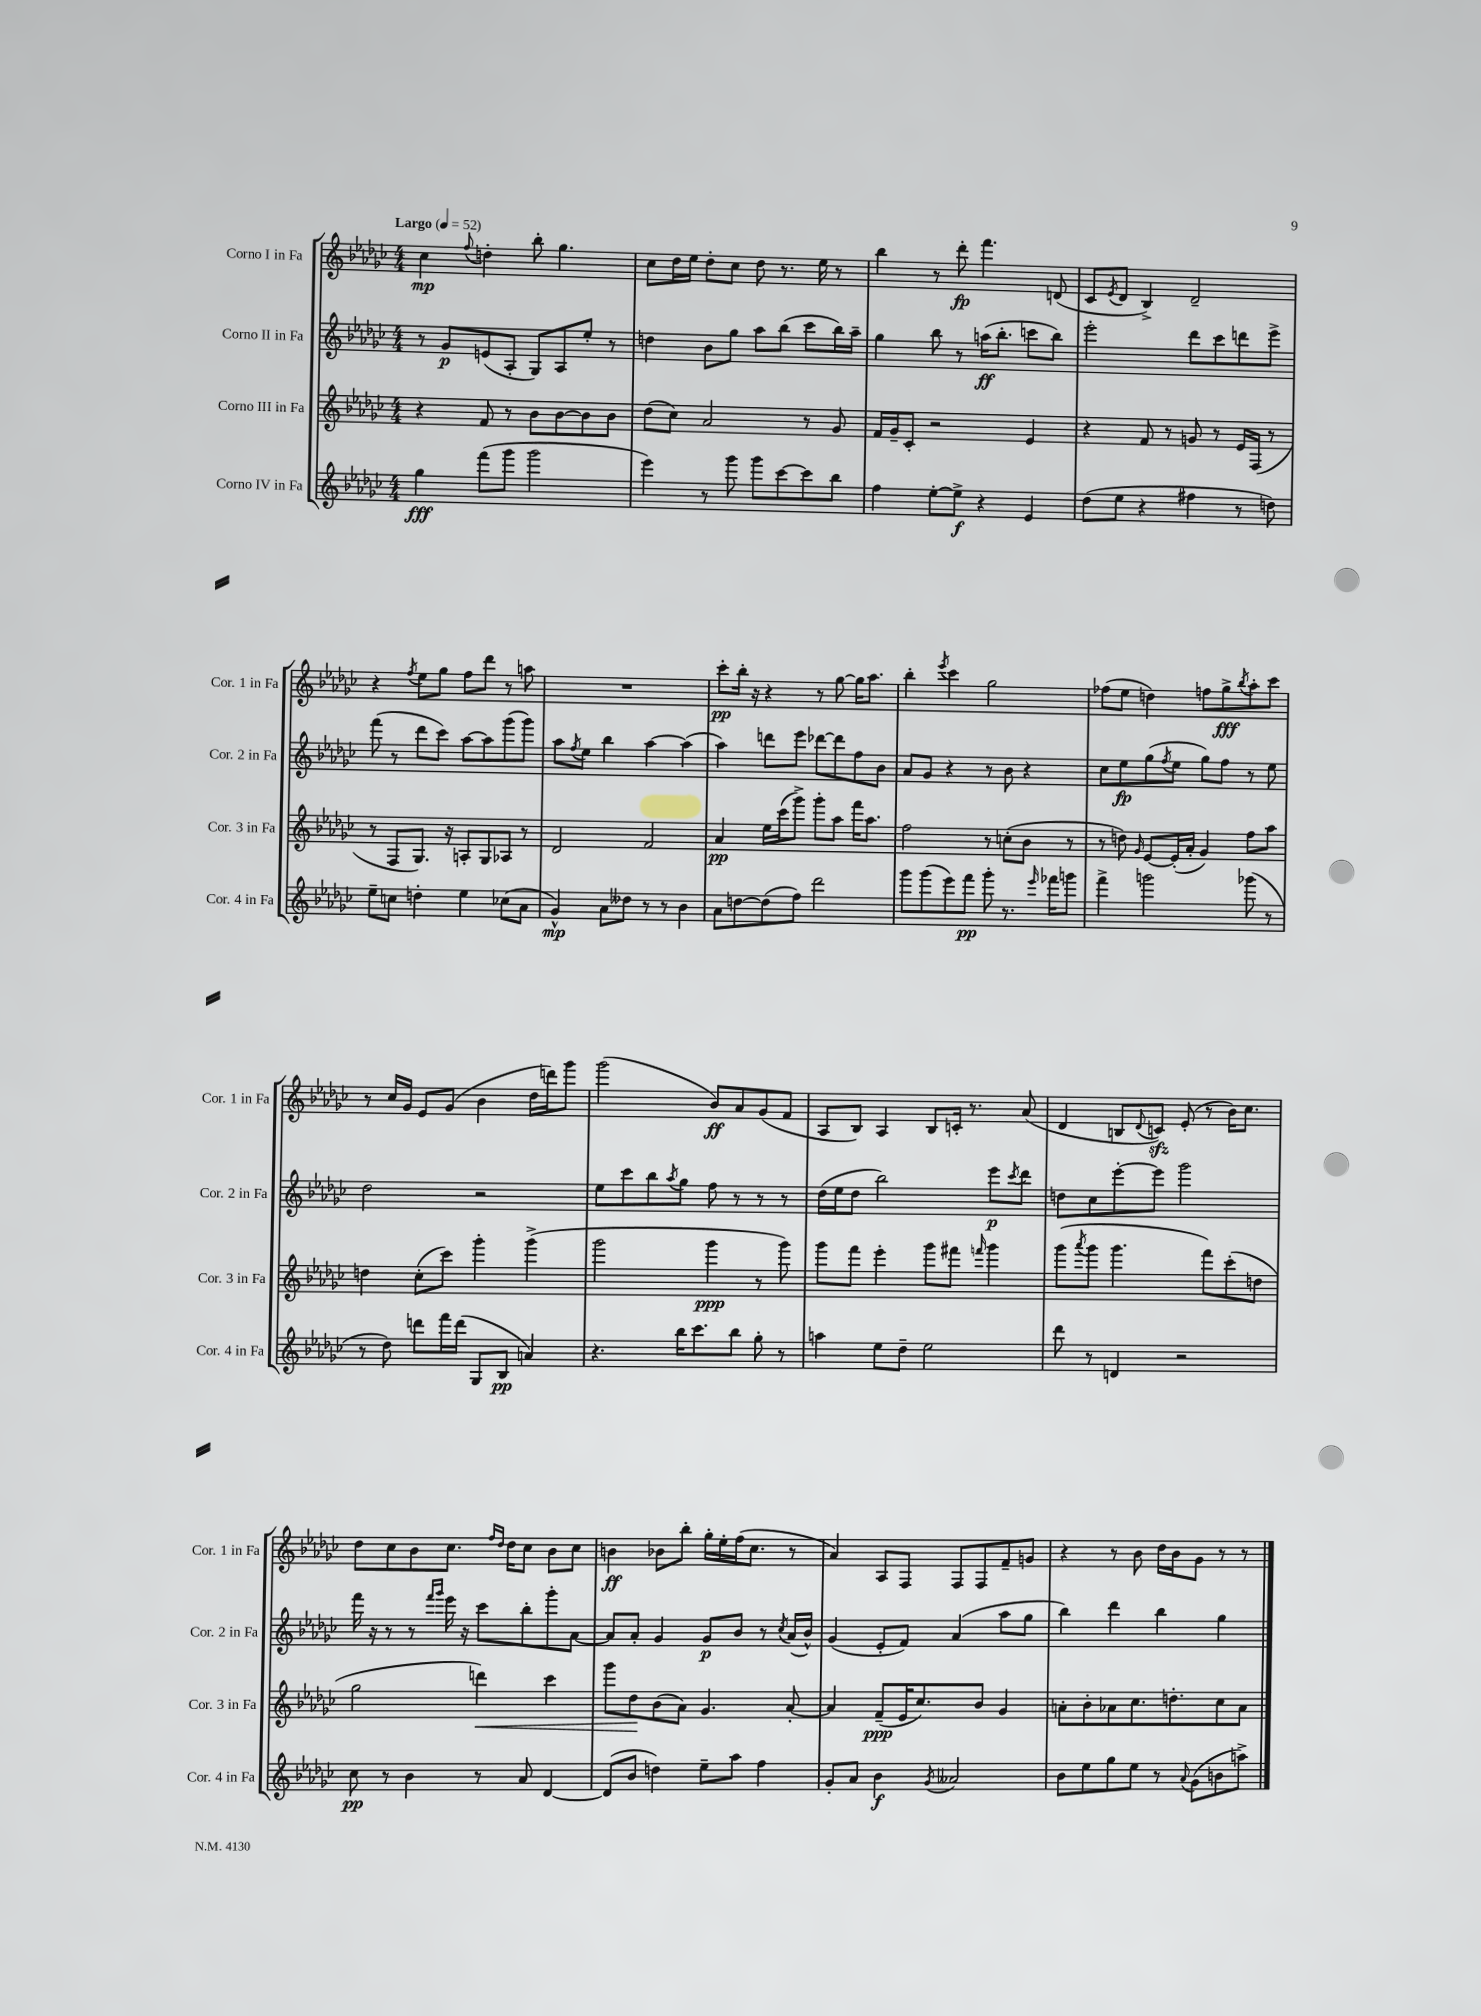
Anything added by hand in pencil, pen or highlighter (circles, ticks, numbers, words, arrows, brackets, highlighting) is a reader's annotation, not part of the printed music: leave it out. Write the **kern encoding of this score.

**kern	**kern	**kern	**kern
*staff4	*staff3	*staff2	*staff1
*clefG2	*clefG2	*clefG2	*clefG2
*k[b-e-a-d-g-c-]	*k[b-e-a-d-g-c-]	*k[b-e-a-d-g-c-]	*k[b-e-a-d-g-c-]
*M4/4	*M4/4	*M4/4	*M4/4
*MM52	*MM52	*MM52	*MM52
4gg-\	4r	8r	4cc-\
.	.	8g-/L	.
.	.	.	8qqff/
(8fff\L	8f/	(8e/	4dd'\
8ggg-\J	8r	8A-'/J	.
2ggg-\	8b-\L	8G-/L)	8bb-'\
.	[8b-\	8A-/	4.gg-\
.	8b-\]	8ee-'/J	.
.	8b-\J	8r	.
=	=	=	=
4eee-\)	(8dd-\L	4dd\	8cc-\L
.	8cc-\J)	.	16dd-\L
.	.	.	16ee-\JJ
8r	2a-/	8b-\L	8dd-'\L
8ggg-\	.	8gg-\J	8cc-\J
8ggg-\L	.	8aa-\L	8dd-\
[8ccc-\	.	(8bb-\J	8.r
8ccc-\]	8r	8ccc-\L	.
.	.	.	16ee-\
8bb-\J	8g-/	16bb-\L)	8r
.	.	16aa-~\JJ	.
=	=	=	=
4ff\	16f/LL	4gg-\	4bb-\
.	16g-~/J	.	.
.	8c-'/J	.	.
[8ee-'\L	2r	8bb-\	8r
8ee-^\]J	.	8r	8ddd-'\
4r	.	(16aa\LK	4.fff\
.	.	8.bb-'\J	.
4e-/	4e-/	8ccc\L	.
.	.	8bb-\J)	(8d/
=	=	=	=
(8dd-\L	4r	2eee-'\	8c-/L
.	.	.	8qe-/
8ee-\J	.	.	8d-/J
4r	8f/	.	4B-^/)
.	8r	.	.
4ff#\	8g/	8ddd-\L	2d-~/
.	8r	8ccc-\	.
8r	16e-/LL	8ddd\	.
.	(16F/JJ	.	.
8dd\)	8r	8eee-^\J	.
=	=	=	=
8ee-~\L	8r	(8fff\	4r
8cc\J	8F/L	8r	.
.	.	.	8qff/
4dd'\	8.G-/J)	8ddd-\L	8ee-\L
.	.	8ccc-\J)	8gg-\J
.	16r	.	.
4ee-\	8A'/L	[8aa-\L	8ff\L
.	8G-/	8aa-\]	8ddd-\J
(8cc-\L	8A-/J	(8ggg-\	8r
8a-\J	8r	8ggg-\J)	8aa\
=	=	=	=
4g-^^/)	2d-/	8aa-\L	1r
.	.	8qff/	.
.	.	8ee-\J	.
8a-\L	.	4bb-\	.
8dd--\J	.	.	.
8r	2f/	[4aa-\	.
8r	.	.	.
4b-\	.	(4aa-\]	.
=	=	=	=
8a-\L	4a-/	4aa-\)	8ccc-'\L
[8dd\	.	.	16bb-'\Jk
.	.	.	16r
(8dd\]	16ee-\LL	8ddd\L	4r
.	(16ccc-\J	.	.
8ff\J)	8ggg-^\J)	8eee-\J	.
2ddd-\	8ggg-'\L	[8ddd-\L	8r
.	8aa-\J	8ddd-\]	[8gg-\
.	16fff\LK	8ff\	16gg-\]LK
.	8.aa-\J	.	8.aa-\J
.	.	8b-\J	.
=	=	=	=
8ggg-\L	2ff\	8a-/L	4bb-'\
(8ggg-\	.	8g-/J	.
.	.	.	8qeee-/
8eee-\)	.	4r	4ccc-\
8fff\J	.	.	.
8ggg-'\	8r	8r	2gg-\
8.r	(8cc'\L	8b-\	.
.	8b-\J	4r	.
16qqeee-/	.	.	.
16fff-\LK	.	.	.
8ggg\J	8r	.	.
=	=	=	=
4fff^\	8r	8cc-\L	(8ff-\L
.	8dd\)	8ee-\	8ee-\J
.	16qqg-/	.	.
2ggg\	[8e-/L	(8gg-\	4dd\)
.	.	8qff/	.
.	(16e-'/]L	8ee-\J	.
.	16a-'/JJ	.	.
.	4g-/)	8gg-\L)	8ff\L
.	.	8ff\J	8gg-^\
.	.	.	8qbb-/
(8ggg-\	8ff\L	8r	8aa-'\
8r	8aa-\J	8ee-\	8ccc-\J
=	=	=	=
8r	4dd\	2dd-\	8r
8dd-\)	.	.	16cc-/LL
.	.	.	16g-/JJ
8ddd\L	(8cc-'\L	.	8e-/L
16fff\L	8ccc-\J)	.	(8g-/J
(16ddd\JJ	.	.	.
8G-/L	4ggg-'\	2r	4b-\
8B-/J	.	.	.
4a/)	(4ggg-^\	.	16dd-\LL
.	.	.	16ddd\J)
.	.	.	8ggg-\J
=	=	=	=
4.r	2ggg-\	8ee-\L	(2ggg-\
.	.	8ccc-\	.
.	.	8bb-\	.
.	.	8qaa-/	.
16bb-\LK	.	8gg-\J	.
8.ccc-\	.	.	.
.	4ggg-\	8ff\	8b-/L)
8bb-\J	.	8r	8a-/
8gg-'\	8r	8r	(8g-/
8r	8ggg-\)	8r	8f/J
=	=	=	=
4aa\	8ggg-\L	(16dd-\LL	8A-/L
.	.	16ee-\J	.
.	8fff\J	8dd-\J	8B-/J)
8ee-\L	4eee-'\	2bb-\)	4A-/
8dd-~\J	.	.	.
2ee-\	8ggg-\L	.	8B-/L
.	8fff#\J	.	16c'/Jk
.	.	.	8.r
.	16qqfff/	.	.
.	4ggg-\	8eee-\L	.
.	.	8qccc-/	.
.	.	8ddd-\J	(8a-/
=	=	=	=
8ddd-\	(8ggg-\L	8dd\L	4d-/
.	8qaaa-/	.	.
8r	8ggg-\J	8cc-\	.
4d/	4.ggg-\	[8eee-'\	8B/L
.	.	.	8qqd-/
.	.	8eee-\]J	8c/J)
2r	.	2ggg-\	(8e-'/
.	8fff\L)	.	8r
.	(8ccc-'\	.	16b-\LK)
.	.	.	8.cc-\J
.	8dd\J	.	.
=	=	=	=
8cc-\	2gg-\	16fff\	8dd-\L
.	.	16r	.
8r	.	8r	8cc-\
4b-\	.	8r	8b-\
.	.	16qqfff/LL	.
.	.	16qqggg-/JJ	.
.	.	16eee-\	8.cc-\J
.	.	16r	.
8r	4ddd\)	8ccc-\L	.
.	.	.	16qqff/LL
.	.	.	16qqdd-/JJ
.	.	.	16dd-\LK
8a-/	.	8bb-'\	8cc-\J
[4d-/	4ccc-\	8ggg-'\	8b-\L
.	.	[8a-\J	8cc-\J
=	=	=	=
(8d-/]L	8ggg-\L	8a-/]L	4b\
8b-/J	8dd-\	8a-'/J	.
4dd\)	(8b-\	4g-/	8b-\L
.	8a-\J)	.	8bb-'\J
8ee-~\L	4.g-/	8g-/L	16gg-'\LL
.	.	.	16ee-'\
8aa-\J	.	8b-/J	(16ff\J
.	.	.	8.cc-\J
4ff\	.	8r	.
.	.	8qcc-/	.
.	[8a-'/	(16a-/LL	8r
.	.	16b-^^/JJ)	.
=	=	=	=
8g-'/L	4a-/]	(4g-/	4a-/)
8a-/J	.	.	.
4b-\	(8f~/L	8e-'/L	8A-/L
.	16e-/K	8f/J)	8F/J
.	8.cc-/)	.	.
8qg-/	.	.	.
2a--/	.	(4a-/	8F/L
.	8b-/J	.	8F/
.	4g-/	8aa-\L	8f~/
.	.	8gg-\J	8g/J
=	=	=	=
8b-\L	8a'\L	4bb-\)	4r
8ee-\	8b-'\	.	.
8gg-\	8a-\	4ddd-\	8r
8ee-\J	8.cc-\	.	8b-\
8r	.	4bb-\	16dd-\LL
.	8.dd'\	.	16b-\J
8qqa-/	.	.	.
(8g-\L	.	.	8g-\J
8b\	8cc-\	4gg-\	8r
8aa^\J)	8a-\J	.	8r
==	==	==	==
*-	*-	*-	*-
